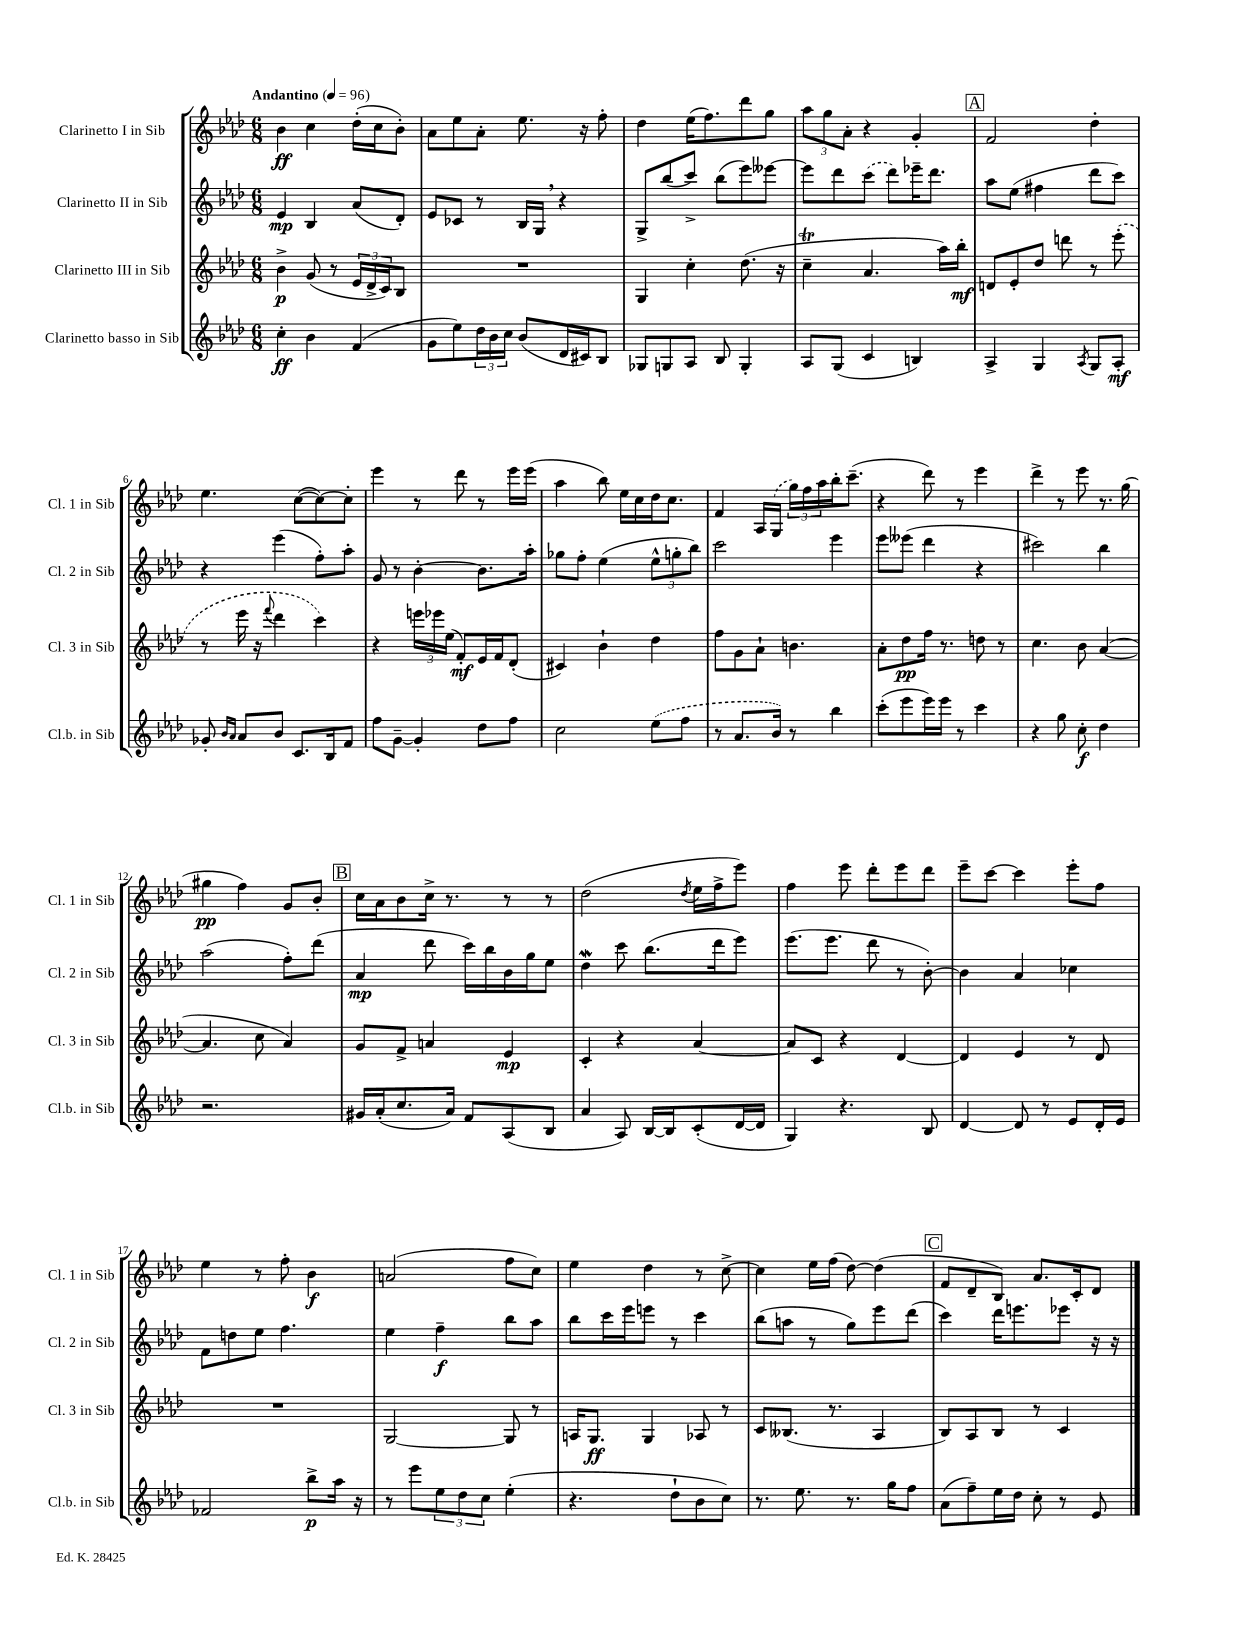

**kern	**kern	**kern	**kern
*staff4	*staff3	*staff2	*staff1
*clefG2	*clefG2	*clefG2	*clefG2
*k[b-e-a-d-]	*k[b-e-a-d-]	*k[b-e-a-d-]	*k[b-e-a-d-]
*M6/8	*M6/8	*M6/8	*M6/8
*MM96	*MM96	*MM96	*MM96
4cc'\	4b-^\	4e-/	4b-\
4b-\	(8g/	4B-/	4cc\
.	8r	.	.
(4f/	24e-/LL	(8a-/L	(16dd-'\LL
.	24d-^/	.	.
.	.	.	16cc\J
.	24c/J)	.	.
.	8B-/J	8d-'/J)	8b-'\J)
=	=	=	=
8g\L	2.r	8e-/L	8a-\L
8ee-\)	.	8c-/J	8ee-\
24dd-\L	.	8r	8a-'\J
24b-\	.	.	.
24cc\JJ	.	.	.
(8b-/L	.	16B-/LL	8.ee-\
.	.	16G/JJ	.
16d-/L	.	4r	.
16c#/J)	.	.	16r
8B-/J	.	.	8ff'\
=	=	=	=
8G-/L	4G/	8G^/L	4dd-\
8G/	.	(8bb-/	.
8A-/J	4cc'\	8ccc^/J)	(16ee-\LK
.	.	.	8.ff\)
8B-/	.	(8bb-\L	.
4G'/	(8.dd-\	8eee-\)	8ddd-\
.	.	[8eee--\J	8gg\J
.	16r	.	.
=	=	=	=
8A-/L	4cc~\	8eee--\]L	12aa-\L
.	.	.	12gg\
(8G/J	.	8ddd-\	.
.	.	.	12a-'\J
4c/	4.a-/	(8ccc\J	4r
.	.	8ddd-\L)	.
4B/)	.	16eee-~\K	4g'/
.	.	8.ddd-\J	.
.	16aa-\LL)	.	.
.	16bb-'\JJ	.	.
=	=	=	=
4A-^/	8d/L	8aa-\L	2f/
.	8e-'/	(8ee-\J	.
4G/	8dd-/J	4ff#\	.
.	8ddd\	.	.
8qA-/	.	.	.
8G/L	8r	8ddd-\L	4dd-'\
8A-'/J	(8eee-'\	8ccc\J)	.
=	=	=	=
8g-'/	8r	4r	4.ee-\
16qqb-/LL	.	.	.
16qqa-/JJ	.	.	.
8a-/L	16eee-\	.	.
.	16r	.	.
.	8qqfff/	.	.
8b-/J	4ddd-\	(4eee-\	.
8.c/L	.	.	([8cc\L
.	4ccc\)	8ff'\L)	8cc\_)
16B-/k	.	.	.
8f/J	.	8aa-'\J	8cc'\]J
=	=	=	=
8ff\L	4r	8g/	4eee-\
[8g~\J	.	8r	.
4g'/]	24eee\LL	[4b-'\	8r
.	24eee-\	.	.
.	(24ee-\JJ	.	.
.	8f'/L)	.	8ddd-\
8dd-\L	16e-/L	8.b-\]L	8r
.	16f/J	.	.
8ff\J	(8d-'/J	.	16eee-\LL
.	.	16aa-'\Jk	(16eee-\JJ
=	=	=	=
2cc\	4c#/)	8gg-\L	4aa-\
.	.	8ff'\J	.
.	4b-`\	(4ee-\	8bb-\)
.	.	.	16ee-\LL
.	.	.	16cc\
(8ee-\L	4dd-\	12ee-^^\L	16dd-\J
.	.	.	8.cc\J
.	.	12gg'\	.
8ff\J	.	.	.
.	.	12bb-\J)	.
=	=	=	=
8r	8ff\L	2ccc\	4f/
8.a-/L	8g\	.	.
.	8a-`\J	.	16A-/LL
16b-/Jk)	.	.	(16G/JJ
8r	4.b\	.	24gg\LL)
.	.	.	24ff\
.	.	.	24aa-\
4bb-\	.	4eee-\	16bb-'\J
.	.	.	(8.ccc~\J
=	=	=	=
(8ccc'\L	8a-'\L	8eee-\L	4r
8eee-\	8dd-\	(8eee--\J	.
16eee-\L)	16ff\Jk	4ddd-\	8ddd-\)
16eee-\JJ	8.r	.	.
8r	.	.	8r
4ccc\	8dd\	4r	4eee-\
.	8r	.	.
=	=	=	=
4r	4.cc\	2ccc#\)	4ddd-^\
8gg\	.	.	8r
8cc'\	8b-\	.	8eee-\
4dd-\	([4a-/	4bb-\	8.r
.	.	.	(16gg\
=	=	=	=
2.r	4.a-/]	(2aa-\	4gg#\
.	.	.	4ff\)
.	8cc\	.	.
.	4a-/)	8ff'\L)	8g/L
.	.	(8ddd-\J	8b-'/J
=	=	=	=
16g#/LL	8g/L	4a-/	16cc\LL
(16a-'/J	.	.	16a-\J
8.cc/	8f^/J	.	8b-\
.	4a/	8ddd-\	16cc^\Jk
16a-/Jk)	.	.	8.r
8f/L	.	16ccc\LL)	.
.	.	16bb-\	.
(8A-/	4e-/	16b-\	8r
.	.	16gg\J	.
8B-/J	.	8ee-\J	8r
=	=	=	=
4a-/	4c'/	4dd-\	(2dd-\
8A-/)	4r	8ccc\	.
[16B-/LL	.	(8.bb-\L	.
16B-/]J	.	.	.
.	.	.	8qdd-/
(8c'/	[4a-/	.	16ee-\LL
.	.	16ddd-\k	16ff^\J
[16d-/L	.	8eee-\J)	8eee-\J)
16d-/]JJ	.	.	.
=	=	=	=
4G/)	8a-/]L	(8.eee-\L	4ff\
.	8c/J	.	.
.	.	8.eee-\J	.
4.r	4r	.	8eee-\
.	.	8ddd-\	8ddd-'\L
.	[4d-/	8r	8eee-\
8B-/	.	[8b-'\)	8ddd-\J
=	=	=	=
[4d-/	4d-/]	4b-\]	8eee-~\L
.	.	.	[8ccc\J
8d-/]	4e-/	4a-/	4ccc\]
8r	.	.	.
8e-/L	8r	4cc-\	8eee-'\L
16d-'/L	8d-/	.	8ff\J
16e-/JJ	.	.	.
=	=	=	=
2f-/	2.r	8f\L	4ee-\
.	.	8dd\	.
.	.	8ee-\J	8r
.	.	4.ff\	8ff'\
8bb-^\L	.	.	4b-\
16aa-\Jk	.	.	.
16r	.	.	.
=	=	=	=
8r	[2G/	4ee-\	(2a/
8eee-\L	.	.	.
12ee-\	.	4ff~\	.
12dd-\	.	.	.
12cc\J	.	.	.
(4ee-'\	8G/]	8bb-\L	8ff\L
.	8r	8aa-\J	8cc\J)
=	=	=	=
4.r	16A/LK	8bb-\L	4ee-\
.	8.G/J	.	.
.	.	16ccc\L	.
.	.	16eee-\J	.
.	4G/	8eee\J	4dd-\
8dd-`\L	.	8r	.
8b-\	8A-/	4ccc\	8r
8cc\J)	8r	.	[8cc^\
=	=	=	=
8.r	8c/L	(8bb-\L	4cc\]
.	(8.B--/J	8aa\J	.
8.ee-\	.	.	.
.	.	8r	16ee-\LL
.	8.r	.	(16ff\JJ
8.r	.	8gg\L)	[8dd-\)
.	4A-/	8eee-\	(4dd-\]
16gg\LK	.	.	.
8ff\J	.	(8ddd-\J	.
=	=	=	=
(8a-\L	8B-/L)	4ccc\)	8f/L
8ff~\)	8A-/	.	8d-~/
16ee-\L	8B-/J	16ddd-\LK	8B-/J)
16dd-\JJ	.	8.eee\	.
8cc'\	8r	.	8.a-/L
8r	4c/	8eee-\J	.
.	.	.	16c'/k
8e-/	.	16r	8d-/J
.	.	16r	.
==	==	==	==
*-	*-	*-	*-
